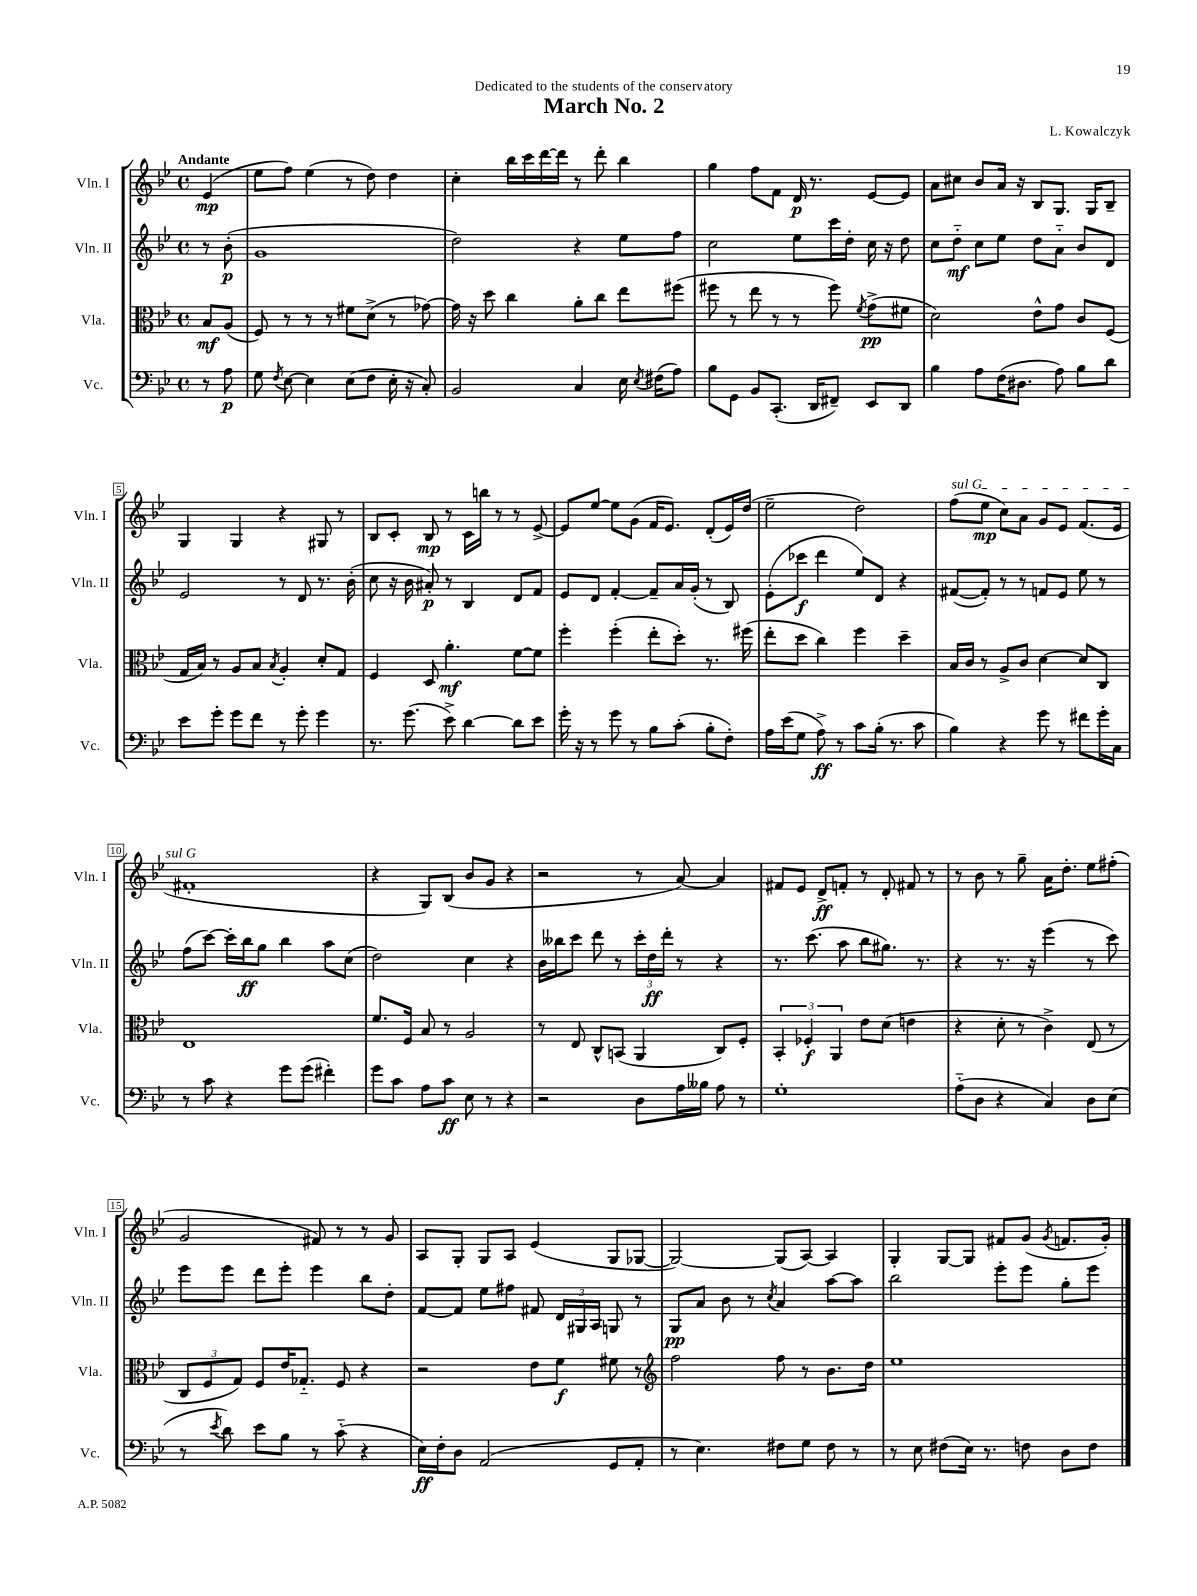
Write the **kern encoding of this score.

**kern	**kern	**kern	**kern
*staff4	*staff3	*staff2	*staff1
*clefF4	*clefC3	*clefG2	*clefG2
*k[b-e-]	*k[b-e-]	*k[b-e-]	*k[b-e-]
*M4/4	*M4/4	*M4/4	*M4/4
*met(c)	*met(c)	*met(c)	*met(c)
8r	8B-	8r	(4e-
8A	(8A	(8b-'	.
=	=	=	=
8G	8F)	1g	8ee-
8qF	.	.	.
[8E-	8r	.	8ff)
4E-]	8r	.	(4ee-
.	8r	.	.
(8E-	8f#	.	8r
8F	(8d^	.	8dd)
16E-'	8r	.	4dd
16r	.	.	.
8C')	[8g-)	.	.
=	=	=	=
2BB-	16g-]	2dd)	4cc'
.	16r	.	.
.	8dd	.	.
.	4cc	.	16bb-
.	.	.	16ccc
.	.	.	[16ddd
.	.	.	16ddd]
4C	8a'	4r	8r
.	8cc	.	8ddd'
16E-	8ee-	8ee-	4bb-
8qE-	.	.	.
(16F#	.	.	.
8A)	(8ff#	8ff	.
=	=	=	=
8B-	8ff#	2cc	4gg
8GG	8r	.	.
8BB-	8ee-	.	8ff
(8.CC'	8r	.	8f
.	8r	8ee-	16d
16DD	.	.	8.r
8FF#~)	8ff#)	16ccc	.
.	.	16dd'	.
.	8qf	.	.
8EE-	(8g^	16cc	[8e-
.	.	16r	.
8DD	8f#	8dd	8e-]
=	=	=	=
4B-	2d)	8cc	8a
.	.	8dd'~	8cc#
8A	.	8cc	8b-
(16F	.	8ee-	16a
8.D#	.	.	16r
.	8e-^^	8dd	8B-
8A)	8g	8a'~	8.G
8B-	8c	8b-	.
.	.	.	16G
8d	(8F	8d	8B-~
=	=	=	=
8e-	16G	2e-	4G
.	16B-)	.	.
8g'	8r	.	.
8g	8A	.	4G
8f	8B-	.	.
.	8qB-	.	.
8r	4A'	8r	4r
8g'	.	8d	.
4g	8d'	8.r	8G#
.	8G	.	8r
.	.	(16b-'	.
=	=	=	=
8.r	4F	8cc	8B-
.	.	16r	8c'
(8.g	.	16b-	.
.	8D	8a#')	8B-
8e-^)	4.a'	8r	8r
[4d	.	4B-	16c
.	.	.	16bb
.	.	.	8r
8d]	[8f	8d	8r
8e-	8f]	8f	[8e-^
=	=	=	=
16g'	4ff'	8e-	8e-]
16r	.	.	.
8r	.	8d	[8ee-
8g	(4ff'	[4f'	8ee-]
8r	.	.	(8g
8B-	8ee-'	8f~]	16f
.	.	.	8.e-)
(8c'	8dd')	16a	.
.	.	(16g'	.
8B-'	8.r	8r	(8d'
8F')	.	8B-)	16e-)
.	(16ff#	.	(16dd
=	=	=	=
16A	8ee-'	(8e-'	2ee-~
(16e-	.	.	.
8G	8dd	8ccc-	.
8A^)	4cc)	4ddd	.
8r	.	.	.
8c	4ff	8ee-)	2dd)
(16B-'	.	8d	.
8.r	.	.	.
.	4dd~	4r	.
8c	.	.	.
=	=	=	=
4B-)	16B-	([8f#	(8ff
.	16c	.	.
.	8r	8f#'])	8ee-
4r	8A^	8r	8cc)
.	8c	8r	8a
8g	[4d	8f	8g
8r	.	8e-	8e-
8f#	8d]	8ee-	(8.f
16g'	8C	8r	.
16C	.	.	16e-
=	=	=	=
8r	1E-	(8ff	1f#'
8c	.	[8ccc)	.
4r	.	16ccc']	.
.	.	16bb-	.
.	.	8gg	.
8g	.	4bb-	.
(8g	.	.	.
4f#')	.	8aa	.
.	.	(8cc	.
=	=	=	=
8g	8.f	2dd)	4r
8c	.	.	.
.	16F	.	.
8A	8B-	.	8G)
8c	8r	.	(8B-
8E-	2A	4cc	8b-
8r	.	.	8g
4r	.	4r	4r
=	=	=	=
2r	8r	16b-	2r
.	.	16bb--	.
.	8E-	8ccc	.
.	8C^^	8ddd	.
.	(8BB	8r	.
8D	4AA	24ccc'	8r
.	.	24dd	.
.	.	24ddd'	.
16A	.	8r	[8a)
16B--	.	.	.
8A	8C)	4r	4a]
8r	8F'	.	.
=	=	=	=
1G'	6BB-'	8.r	8f#
.	.	.	8e-
.	6F-'	.	.
.	.	(8.ccc	.
.	.	.	8d^
.	6AA	.	.
.	.	8aa	8f'
.	8e-	8bb-	8r
.	(8d	8.gg#)	8d'
.	4e	.	8f#
.	.	8.r	.
.	.	.	8r
=	=	=	=
(8A'~	4r	4r	8r
8D	.	.	8b-
4r	8d'	8.r	8r
.	8r	.	8gg~
.	.	16r	.
4C)	4c^)	(4eee-	16a
.	.	.	8.dd'
8D	(8E-	8r	8ee-
(8E-	8r	8ccc)	(8ff#'
=	=	=	=
8r	12C	8eee-	2g
.	12F	.	.
8qe-	.	.	.
8d)	.	8eee-	.
.	12G)	.	.
8e-	8F	8ddd	.
8B-	16e-	8eee-'	.
.	8.G-'~	.	.
8r	.	4eee-	8f#)
(8c'~	8F	.	8r
4r	4r	8bb-	8r
.	.	8dd'	8g
=	=	=	=
16E-)	2r	[8f	8A
16F'	.	.	.
8D	.	8f]	8G'
(2AA	.	8ee-	8G
.	.	8ff#	8A
.	8e-	8f#	(4e-
.	8f	24d	.
.	.	24G#	.
.	.	24A	.
8GG	8f#	8G	8G
8AA'	8r	8r	[8G-
=	=	=	=
*	*clefG2	*	*
8r	2ff	8G	2G-_)
4.E-)	.	8a	.
.	.	8b-	.
.	.	8r	.
.	.	8qcc	.
8F#	8ff	4a	(8G-]
8G	8r	.	[8A)
8F#	8.b-	[8aa	4A]
8r	.	8aa]	.
.	16dd	.	.
=	=	=	=
8r	1ee-	2bb-	4G'
8E-	.	.	.
(8F#	.	.	[8G
16E-)	.	.	8G]
8.r	.	.	.
.	.	8eee-'	8f#
8F	.	8eee-	(8g
.	.	.	8qg
8D	.	8gg'	8.f
8F	.	8eee-	.
.	.	.	16g')
==	==	==	==
*-	*-	*-	*-
